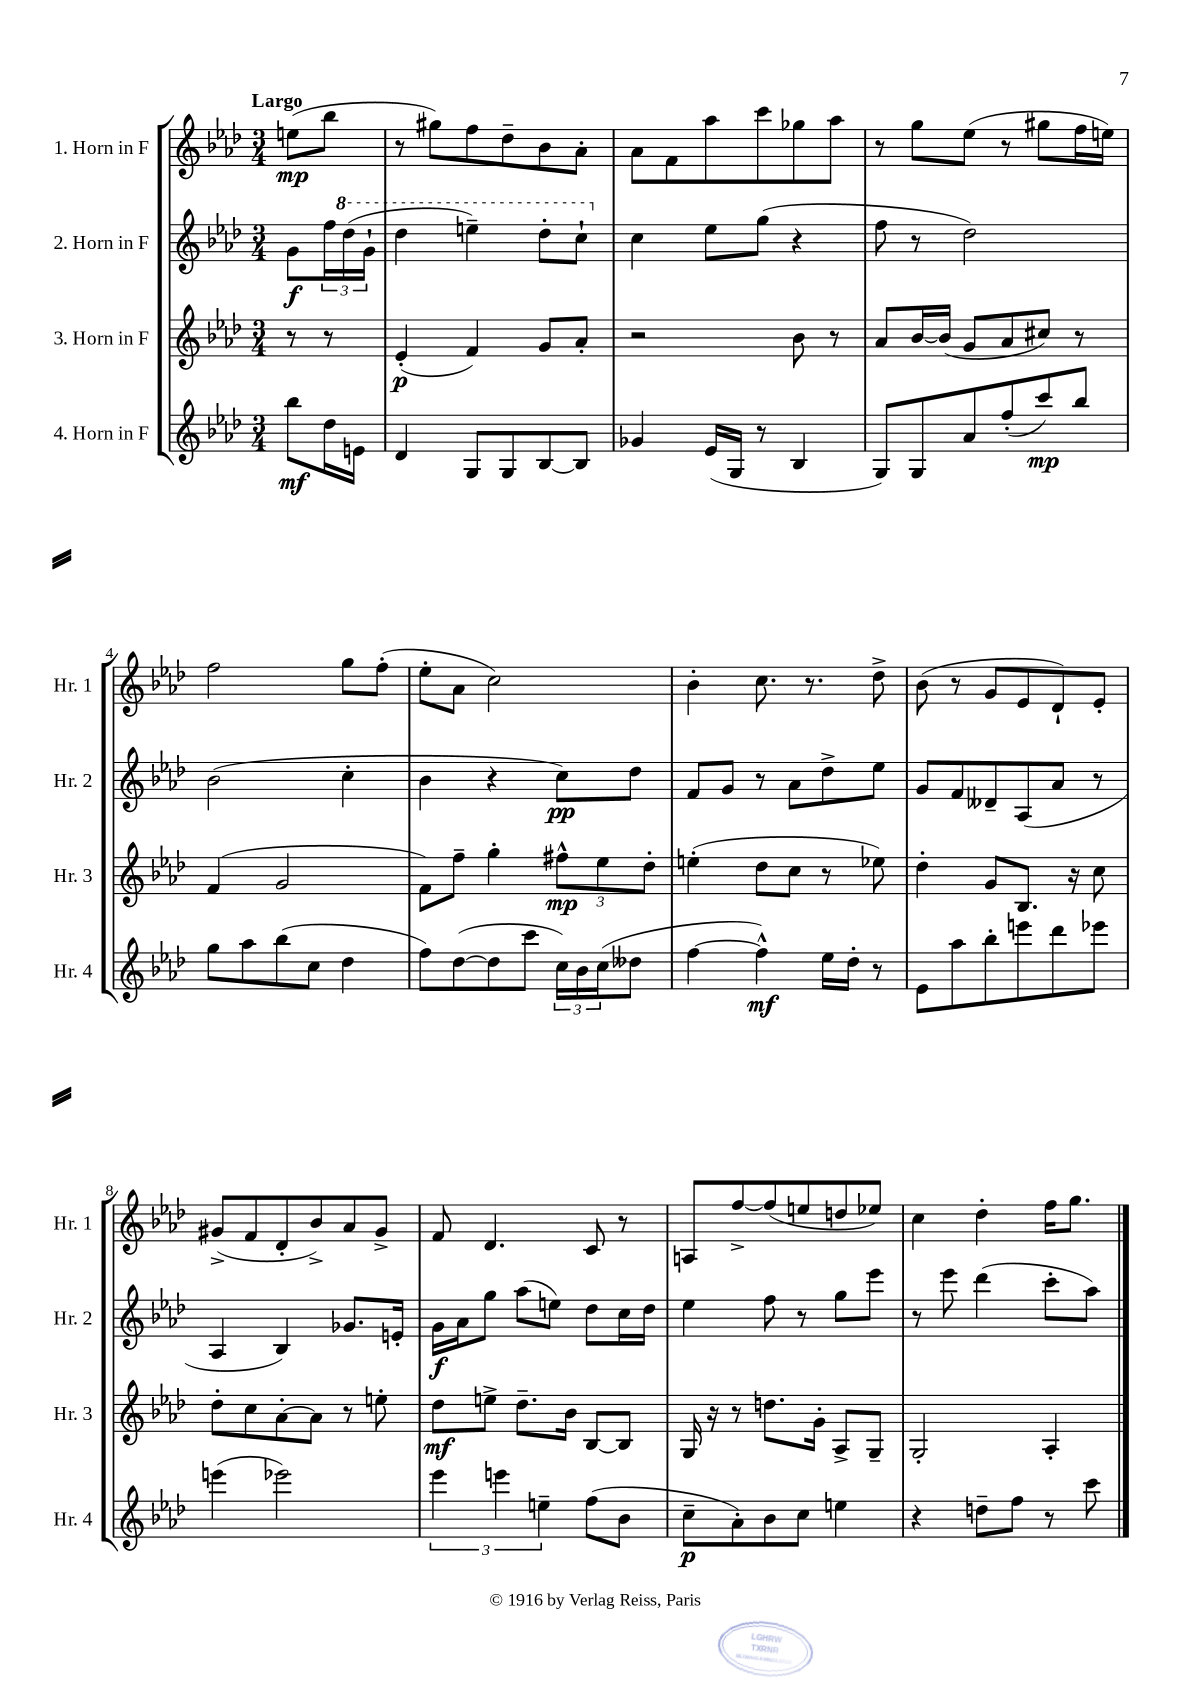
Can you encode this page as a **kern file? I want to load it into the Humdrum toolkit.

**kern	**kern	**kern	**kern
*staff4	*staff3	*staff2	*staff1
*clefG2	*clefG2	*clefG2	*clefG2
*k[b-e-a-d-]	*k[b-e-a-d-]	*k[b-e-a-d-]	*k[b-e-a-d-]
*M3/4	*M3/4	*M3/4	*M3/4
8bb-	8r	8g	(8ee
16dd-	8r	24ff	8bb-
.	.	(24ddd-	.
16e	.	.	.
.	.	24gg`	.
=	=	=	=
4d-	(4e-'	4ddd-	8r
.	.	.	8gg#)
8G	4f)	4eee~)	8ff
8G	.	.	8dd-~
[8B-	8g	8ddd-'	8b-
8B-]	8a-'	8ccc`	8a-'
=	=	=	=
4g-	2r	4cc	8a-
.	.	.	8f
(16e-	.	8ee-	8aa-
16G	.	.	.
8r	.	(8gg	8ccc
4B-	8b-	4r	8gg-
.	8r	.	8aa-
=	=	=	=
8G)	8a-	8ff	8r
8G	[16b-	8r	8gg
.	(16b-]	.	.
8a-	8g	2dd-)	(8ee-
(8ff'	8a-	.	8r
8ccc)	8cc#)	.	8gg#
8bb-	8r	.	16ff
.	.	.	16ee)
=	=	=	=
8gg	(4f	(2b-	2ff
8aa-	.	.	.
(8bb-	2g	.	.
8cc	.	.	.
4dd-	.	4cc'	8gg
.	.	.	(8ff'
=	=	=	=
8ff)	8f)	4b-	8ee-'
([8dd-	8ff~	.	8a-
8dd-]	4gg'	4r	2cc)
8ccc	.	.	.
24cc)	12ff#^^	8cc)	.
24b-	.	.	.
(24cc	12ee-	.	.
8dd--	.	8dd-	.
.	12dd-'	.	.
=	=	=	=
[4ff	(4ee'	8f	4b-'
.	.	8g	.
4ff^^])	8dd-	8r	8.cc
.	8cc	8a-	.
.	.	.	8.r
16ee-	8r	8dd-^	.
16dd-'	.	.	.
8r	8ee-)	8ee-	8dd-^
=	=	=	=
8e-	4dd-'	8g	(8b-
8aa-	.	8f	8r
8bb-'	8g	8d--~	8g
8eee	8.B-	(8A-	8e-
8ddd-	.	8a-	8d-`)
.	16r	.	.
8eee-	8cc	8r	8e-'
=	=	=	=
(4eee	8dd-'	4A-	(8g#^
.	8cc	.	8f
2eee-)	[8a-'	4B-)	8d-'
.	8a-]	.	8b-^)
.	8r	8.g-	8a-
.	8ee'	.	8g#^
.	.	16e'	.
=	=	=	=
6eee-	8dd-	16g	8f
.	.	16a-	.
.	8ee^	8gg	4.d-
6eee	.	.	.
.	8.dd-~	(8aa-	.
6ee~	.	.	.
.	.	8ee)	.
.	16b-	.	.
(8ff	[8B-	8dd-	8c
8b-	8B-]	16cc	8r
.	.	16dd-	.
=	=	=	=
8cc~	16G	4ee-	8A
.	16r	.	.
8a-')	8r	.	[8ff^
8b-	8.dd	8ff	(8ff]
8cc	.	8r	8ee
.	16g'	.	.
4ee	8A-^	8gg	8dd
.	8G~	8eee-	8ee-)
=	=	=	=
4r	2G'	8r	4cc
.	.	8eee-	.
8dd~	.	(4ddd-	4dd-'
8ff	.	.	.
8r	4A-'	8ccc'	16ff
.	.	.	8.gg
8ccc	.	8aa-)	.
==	==	==	==
*-	*-	*-	*-
